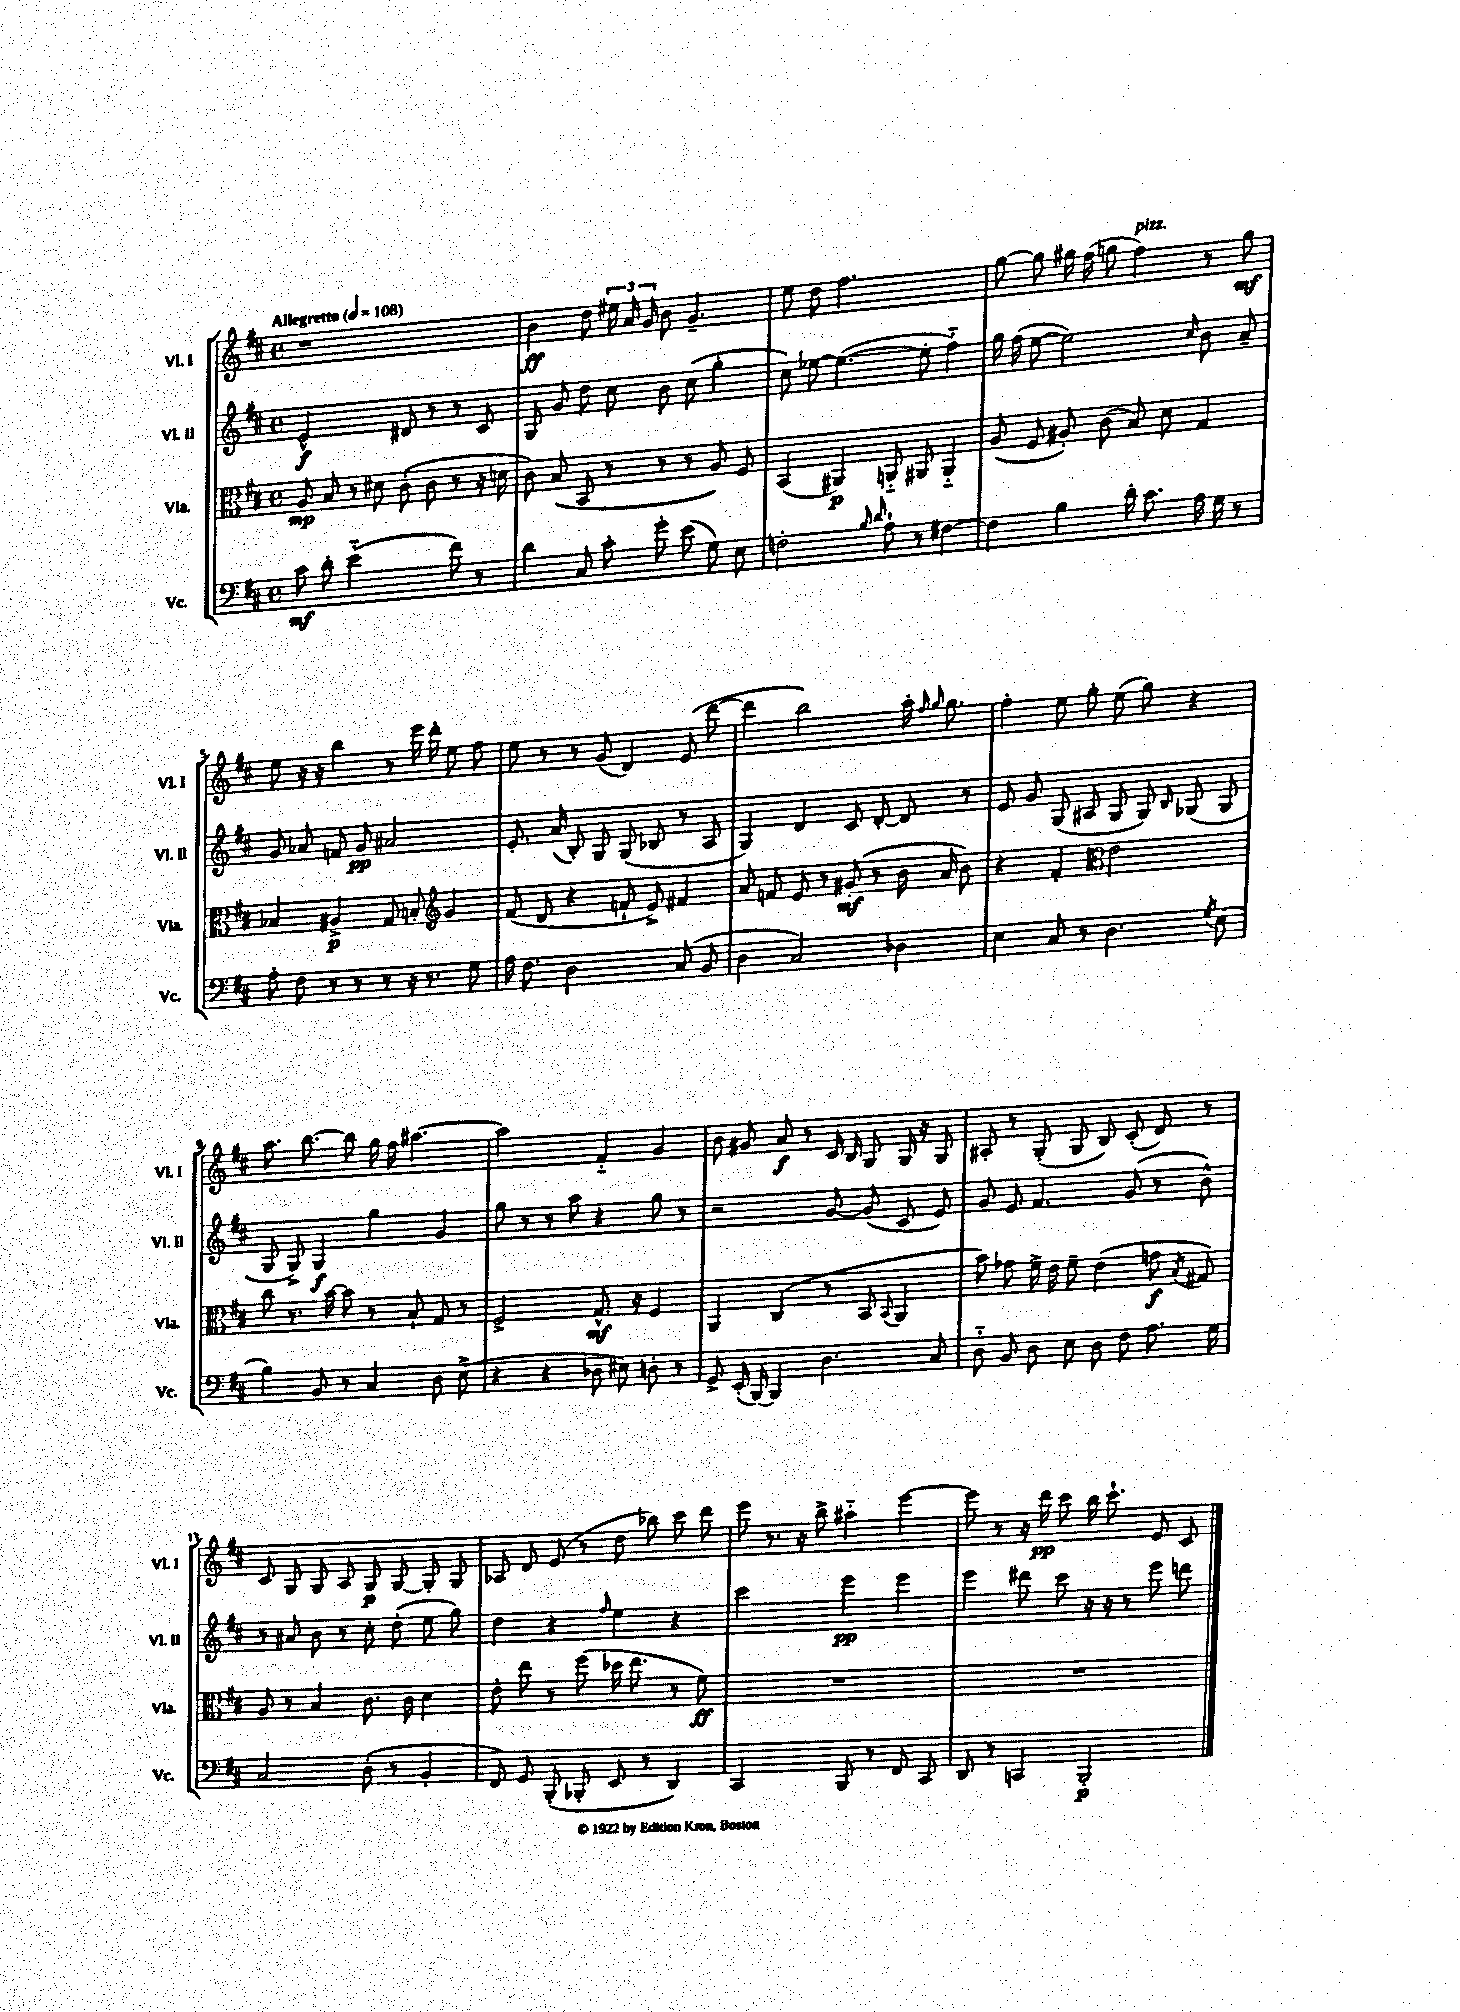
<<
\new StaffGroup <<
\new Staff = "s0" \with { instrumentName = "Vl. I" shortInstrumentName = "Vl. I" } {
    \clef treble \key d \major \defaultTimeSignature \time 4/4 \tempo "Allegretto" 4 = 108
    \autoBeamOff r1 |
    b'4\ff d''8 \tuplet 3/2 { eis''16 a'16 g'16 } b'8 g'4.-- |
    e''8 d''8 fis''2. |
    g''8~ g''8 gis''16 fis''16( g''8 fis''4^\markup { \italic "pizz." }) r8 g''8\mf |
    e''8 r16 r16 b''4 r8 e'''16 d'''16-. e''8 fis''8 |
    e''8 r8 r8 g'8( d'4) e'8( d'''8~ |
    d'''4 b''2) a''16-. \grace { fis''16 g''16 } g''8. |
    fis''4-. e''8 g''8-. e''8( g''8) r4 |
    a''8. b''8.~ b''8 g''16 fis''16 ais''4.~ |
    ais''2 fis'4-_ g'4 |
    b'8 gis'8 a'8\f r8 cis'16 b16 g8 g16 r16 g8 |
    ais8-. r8 g8-.( g8 b8) cis'8-.( d'8) r8 |
    cis'8 g8 g8 a8 g8\p g8~ g8-. g8 |
    aes8 d'8 e'8( r8 d''8 bes''8) cis'''8 d'''8 |
    e'''8 r8. r16 b''8-> ais''4-_ e'''4~ |
    e'''8 r8 r16 d'''16\pp cis'''8 b''16 cis'''8.-! e'8 cis'8 \bar "|." |
}
\new Staff = "s1" \with { instrumentName = "Vl. II" shortInstrumentName = "Vl. II" } {
    \clef treble \key d \major \defaultTimeSignature \time 4/4
    \autoBeamOff e'2-^\f dis'8 r8 r8 cis'8 |
    g8 g'8 d''8 cis''8 b'8 cis''8( g''4-. |
    cis''8) ees''8~ ees''4.~( ees''8-. fis''4-_) |
    g''16 fis''16( e''8~ e''2) \grace { cis''16 } b'8 a'8-- |
    g'8 aes'8 f'8 g'8\pp ais'2 |
    e'8.-. a'16( b8-.) g8 g8( bes8 r8 a8 |
    g4) d'4 cis'8 d'8~-. d'8 r8 |
    e'8 g'8 g8( ais8 g8 g8) \grace { b16 } ges8( ges8 |
    g8 g8->) g4\f g''4 g'4 |
    g''8 r8 r8 a''8 r4 g''8 r8 |
    r2 g'8~ g'8( cis'8 e'8) |
    g'8 e'8 fis'4. g'8( r8 b'8-^) |
    r8 ais'8 b'8 r8 cis''8-. d''8-.( e''8 g''8) |
    d''4 r4 \grace { fis''16 } e''4 r4 |
    cis'''2 e'''4\pp e'''4 |
    e'''4 dis'''8 cis'''8 r16 r16 r8 e'''8 d'''8 \bar "|." |
}
\new Staff = "s2" \with { instrumentName = "Vla." shortInstrumentName = "Vla." } {
    \clef alto \key d \major \defaultTimeSignature \time 4/4
    \autoBeamOff a8\mp b8 r8 dis'8 cis'8-.( cis'8 r8 r16 d'16 |
    cis'8) b8( b,8 r8 r8 r8 a8) fis8 |
    b,4( ais,4\p) a,8-_ ais,8 ais,4-_ |
    a8( fis8 ais8-.) cis'8( b8) d'8 g4 |
    bes4 ais4->\p g8 b8-. \clef treble g'4 |
    fis'8( d'8 r4 f'8-! e'8->) fis'4 |
    a'8 f'8 e'8 r8 gis'8-.\mf( r8 b'16 a'16 b'8) |
    r4 fis'4-. \clef alto e'2 |
    cis''8 r8. b'16~ b'8 r8 b8-! g8 r8 |
    fis2-> g8.-^\mf r16 fis4 |
    a,4 cis4( r8 b,8 \appoggiatura { b,8 } a,4 |
    b'8) ges'8 fis'16-> e'16 fis'8-- e'4( g'8\f \acciaccatura { b8 } gis8) |
    a8 r8 b4 cis'8. cis'16 d'4 |
    e'8-. e''8 r8 fis''8( des''16 e''8. r8 fis'8\ff) |
    R1 |
    R1 \bar "|." |
}
\new Staff = "s3" \with { instrumentName = "Vc." shortInstrumentName = "Vc." } {
    \clef bass \key d \major \defaultTimeSignature \time 4/4
    \autoBeamOff cis'8\mf d'8-. e'2-_( fis'8) r8 |
    d'4 cis8 cis'8-. g'8-. e'8( g8) e8 |
    f2-. \grace { b16 d'16 } a8-! r8 fis4~ |
    fis4 b4 d'16-. cis'8. a16 g16 r8 |
    a8-. fis8 r8 r8 r8 r16 r8. g8 |
    a16 fis8. d2 cis8( b,8 |
    d4 cis2) des4 |
    e4 cis8 r8 d4. \acciaccatura { g8 } e8( |
    b4) b,8 r8 cis4 d8 e8->( |
    r4 r4 des8 eis8) d8-. r8 |
    g,8-> e,16-.( b,,16~) b,,4 d4. cis8 |
    d8-_ b,8 d8 e8 d8 fis8 a8. g16 |
    cis2 d8-.( r8 b,4-. |
    fis,8) g,8 b,,8-.( bes,,8-. e,8 r8 d,4) |
    cis,2 b,,8 r8 fis,8 cis,8 |
    d,8 r8 c,4 b,,2-.\p \bar "|." |
}
>>
>>
